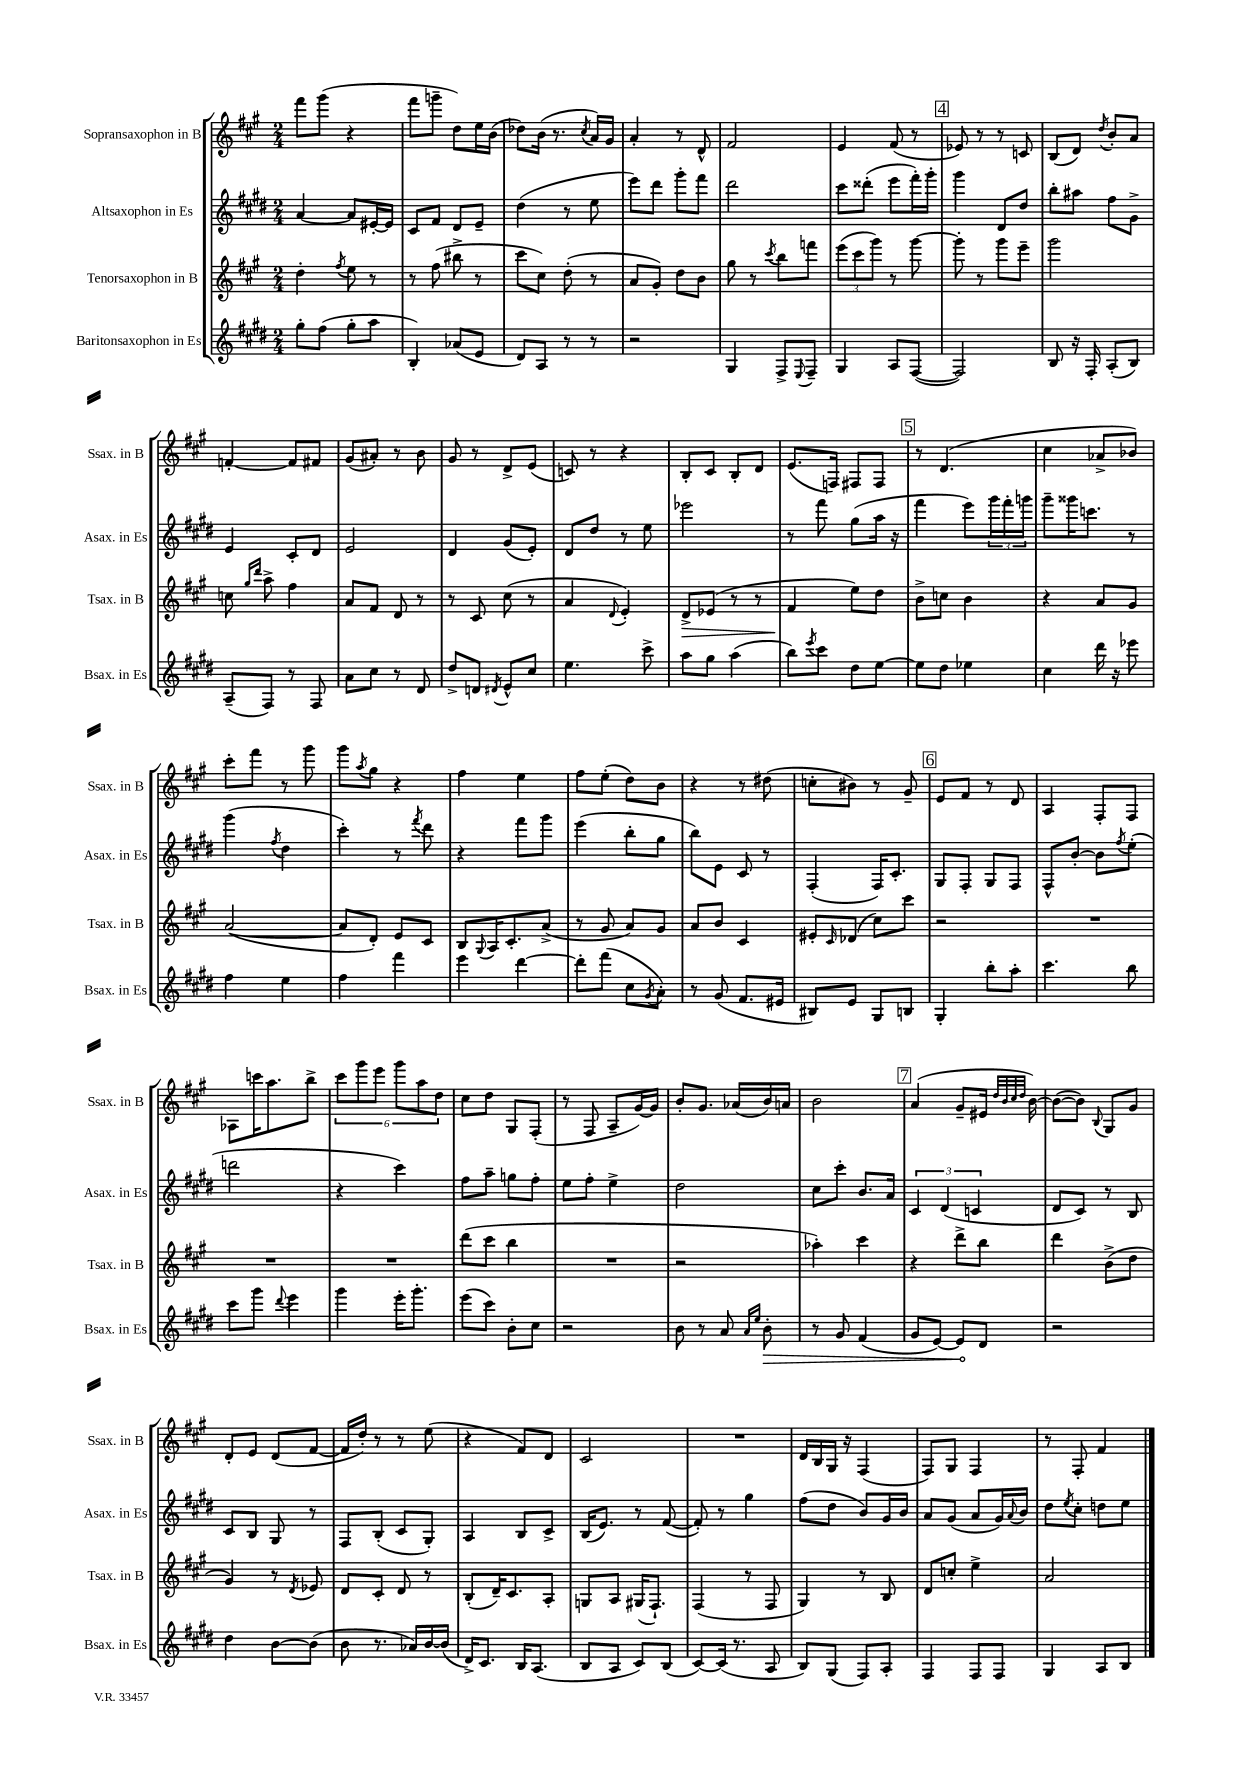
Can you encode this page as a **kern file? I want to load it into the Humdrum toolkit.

**kern	**kern	**kern	**kern
*staff4	*staff3	*staff2	*staff1
*clefG2	*clefG2	*clefG2	*clefG2
*k[f#c#g#d#]	*k[f#c#g#]	*k[f#c#g#d#]	*k[f#c#g#]
*M2/4	*M2/4	*M2/4	*M2/4
8gg#'\L	4dd'\	[4a/	8fff#\L
(8ff#\J	.	.	(8ggg#\J
.	8qff#/	.	.
8gg#'\L	8ee\	8a/]L	4r
8aa\J	8r	[16e#'/L	.
.	.	16e#/]JJ	.
=	=	=	=
4B'/)	8r	8c#/L	8fff#\L
.	(8ff#\	8f#/J	8ggg~\J
(8a-/L	8bb#^\	8d#/L	8dd\L)
8e/J	8r	8e~/J	16ee\L
.	.	.	(16b\JJ
=	=	=	=
8d#/L)	8ccc#\L	(4dd#\	8dd-\L)
8A/J	8cc#\J)	.	(16b\Jk
.	.	.	8.r
8r	(8dd'\	8r	.
.	.	.	8qcc#/
8r	8r	8ee\	16a/LL)
.	.	.	16g#/JJ
=	=	=	=
2r	8a/L	8eee\L)	4a'/
.	8g#'/J)	8ddd#\J	.
.	8dd\L	8ggg#'\L	8r
.	8b\J	8fff#\J	8d^^/
=	=	=	=
4G#/	8gg#\	2ddd#\	2f#/
.	8r	.	.
.	8qccc#/	.	.
8F#^/L	8bb\L	.	.
8qqE/	.	.	.
8F#~/J	8fff\J	.	.
=	=	=	=
4G#/	(12eee\L	8ccc#\L	4e/
.	12ccc#\	.	.
.	.	(8ddd##'\J	.
.	12ggg#\J)	.	.
8A/L	8r	8eee\L	(8f#/
([8F#/J	[8ggg#\	16fff#'\L)	8r
.	.	16ggg#'\JJ	.
=	=	=	=
2F#/])	8ggg#'\]	4ggg#\	8e-/)
.	8r	.	8r
.	8ggg#\L	8d#/L	8r
.	8eee~\J	8dd#/J	8c/
=	=	=	=
8B/	2ggg#\	8bb'\L	(8B/L
16r	.	8aa#\J	8d/J)
16F#'/	.	.	.
.	.	.	8qdd/
(8A'/L	.	8ff#\L	8b'/L
8B/J)	.	8g#^\J	8a/J
=	=	=	=
(8A~/L	8cc\	4e/	[4f'/
.	16qqgg#/LL	.	.
.	16qqddd/JJ	.	.
8F#/J)	8aa^\	.	.
8r	4ff#\	8c#'/L	8f/]L
8F#/	.	8d#/J	8f#/J
=	=	=	=
8a\L	8a/L	2e/	(8g#/L
8cc#\J	8f#/J	.	8a#'/J)
8r	8d/	.	8r
8d#/	8r	.	8b\
=	=	=	=
8dd#^/L	8r	4d#/	8g#/
8d/J	8c#/	.	8r
8qd#/	.	.	.
8e^^/L	(8cc#\	(8g#/L	8d^/L
8cc#/J	8r	8e'/J)	(8e/J
=	=	=	=
4.ee\	4a/	8d#/L	8c/)
.	.	8dd#/J	8r
.	8qqd/	.	.
.	4e'/)	8r	4r
8ccc#^\	.	8ee\	.
=	=	=	=
8aa\L	8d^/L	2eee-\	8B'/L
8gg#\J	(8e-/J	.	8c#/J
(4aa\	8r	.	8B'/L
.	8r	.	8d/J
=	=	=	=
8bb\L)	4f#/	8r	(8.e/L
8qeee/	.	.	.
8ccc#\J	.	8fff#\	.
.	.	.	16F/Jk)
8dd#\L	8ee\L)	(8gg#\L	8F#/L
[8ee\J	8dd\J	16aa\Jk	8F#/J
.	.	16r	.
=	=	=	=
8ee\]L	8b^\L	4fff#\	8r
8dd#\J	8cc\J	.	(4.d/
4ee-\	4b\	8eee\L)	.
.	.	24ggg#\L	.
.	.	24fff#'\	.
.	.	24ggg\JJ	.
=	=	=	=
4cc#\	4r	8ggg#~\L	4cc#\
.	.	16ggg##\K	.
.	.	8.ccc\J	.
16ddd#\	8a/L	.	8a-^/L
16r	.	.	.
8eee-\	8g#/J	8r	8b-/J)
=	=	=	=
4ff#\	([2a/	(4ggg#\	8ccc#'\L
.	.	.	8fff#\J
.	.	8qff#/	.
4ee\	.	4dd#\	8r
.	.	.	8ggg#\
=	=	=	=
4ff#\	8a/]L	4ccc#'\)	8ggg#\L
.	.	.	8qaa/
.	8d'/J)	.	8gg#\J
4fff#\	8e/L	8r	4r
.	.	8qfff#/	.
.	8c#/J	8ddd#\	.
=	=	=	=
4eee\	8B/L	4r	4ff#\
.	8qqG#/	.	.
.	16A/K	.	.
.	8.c#'/	.	.
[4ddd#\	.	8fff#\L	4ee\
.	(8a^/J	8ggg#\J	.
=	=	=	=
8ddd#'\]L	8r	(4eee\	8ff#\L
(8fff#\J	8g#/	.	(8ee'\J
8cc#\L	8a/L)	8bb'\L	8dd\L)
8qg#/	.	.	.
8a'\J)	8g#/J	8gg#\J	8b\J
=	=	=	=
8r	8a/L	8bb\L)	4r
(8g#/	8b/J	8e\J	.
8.f#/L	4c#/	8c#/	8r
.	.	8r	(8dd#\
16e#/Jk	.	.	.
=	=	=	=
8B#/L)	8e#'/L	(4F#'/	8cc'\L
.	16qqc#/	.	.
8e/J	(8d-/J	.	8b#\J)
8G#/L	8cc#\L)	16F#/LK)	8r
.	.	8.c#'/J	.
8B/J	8ccc#\J	.	8g#~/
=	=	=	=
4G#'/	2r	8G#/L	8e/L
.	.	8F#'/J	8f#/J
8bb'\L	.	8G#/L	8r
8aa'\J	.	8F#/J	8d/
=	=	=	=
4.ccc#\	2r	8F#^^/L	4A/
.	.	[8b'/J	.
.	.	8b\]L	8F#'/L
.	.	8qff#/	.
8bb\	.	(8ee'\J	8F#/J
=	=	=	=
8ccc#\L	2r	2ddd\	8A-\L
8ggg#\J	.	.	16ccc\K
.	.	.	8.aa\
8qqddd#/	.	.	.
4eee\	.	.	.
.	.	.	8bb^\J
=	=	=	=
4ggg#\	2r	4r	12ccc#\L
.	.	.	12ggg#\
.	.	.	12eee\J
16eee'\LK	.	4ccc#\)	12ggg#\L
8.ggg#'\J	.	.	.
.	.	.	12aa\
.	.	.	12dd\J
=	=	=	=
(8eee\L	(8ddd\L	8ff#\L	8cc#\L
8ccc#\J)	8ccc#\J	8aa~\J	8dd\J
8b'\L	4bb\	8gg\L	8G#/L
8cc#\J	.	8ff#'\J	(8F#'/J
=	=	=	=
2r	2r	8ee\L	8r
.	.	8ff#'\J	8F#/
.	.	4ee^\	8A~/L
.	.	.	[16g#/L)
.	.	.	16g#/]JJ
=	=	=	=
8b\	2r	2dd#\	8b'/L
8r	.	.	8.g#/J
8a/	.	.	.
.	.	.	(16a-/LL
16qqa/LL	.	.	.
16qqee/JJ	.	.	.
8b'\	.	.	16b/)
.	.	.	16a/JJ
=	=	=	=
8r	4aa-'\)	8cc#\L	2b\
8g#/	.	8ccc#'\J	.
(4f#/	4ccc#\	8.b/L	.
.	.	16a/Jk	.
=	=	=	=
8g#/L	4r	6c#/	(4a/
[8e/J)	.	.	.
.	.	(6d#/	.
8e/]L	8ddd^\L	.	8g#~/L
.	.	6c/	.
8d#/J	8bb\J	.	16e#/Jk
.	.	.	32qqdd/LLL
.	.	.	32qqb/
.	.	.	32qqcc#/
.	.	.	32qqdd/JJJ
.	.	.	[16b\)
=	=	=	=
2r	4ddd\	8d#/L	(8b\_L
.	.	8c#/J)	8b\]J)
.	.	.	8qqB/
.	(8b^\L	8r	8G#/L
.	8dd\J	8B/	8g#/J
=	=	=	=
4dd#\	4g#/)	8c#/L	8d'/L
.	.	8B/J	8e/J
[8b\L	8r	8G#/	(8d/L
.	8qd/	.	.
(8b\]J	8e-/	8r	[8f#/J
=	=	=	=
8b\	8d/L	8F#/L	16f#/]LL
.	.	.	16dd'/JJ)
8.r	8c#'/J	(8B'/J	8r
.	8d/	8c#/L	8r
16a-/LL)	.	.	.
[16b/	8r	8G#'/J)	(8ee\
(16b/]JJ	.	.	.
=	=	=	=
16d#^/LK)	(8B'/L	4A/	4r
8.c#/J	.	.	.
.	16d~/K)	.	.
.	8.c#/	.	.
16B/LK	.	8B/L	8f#/L)
(8.A/J	.	.	.
.	8A'/J	8c#^/J	8d/J
=	=	=	=
8B/L	8G/L	(16B/LK	2c#/
.	.	8.e/J)	.
8A/J	8A/J	.	.
8c#/L)	(16G#/LK	8r	.
.	8.F#`/J)	.	.
(8B/J	.	([8f#/	.
=	=	=	=
[8c#/L)	(4F#/	8f#'/])	2r
(16c#/]Jk	.	8r	.
8.r	.	.	.
.	8r	4gg#\	.
8A/	8F#/	.	.
=	=	=	=
8B/L)	4G#/)	(8ff#\L	16d/LL
.	.	.	16B/
(8G#/J	.	8dd#\J	16G#/JJ
.	.	.	16r
8F#/L)	8r	8b/L)	(4F#/
8A'/J	8B/	16g#/L	.
.	.	16b/JJ	.
=	=	=	=
4F#/	8d/L	8a/L	8F#/L)
.	8cc'/J	(8g#/J	8G#/J
8F#/L	4ee^\	8a/L	4F#/
8F#/J	.	16g#/L)	.
.	.	8qqa/	.
.	.	16b/JJ	.
=	=	=	=
4G#/	2a/	8dd#\L	8r
.	.	8qee/	.
.	.	8cc#'\J	8F#'/
8A/L	.	8dd\L	4f#/
8B/J	.	8ee\J	.
==	==	==	==
*-	*-	*-	*-
